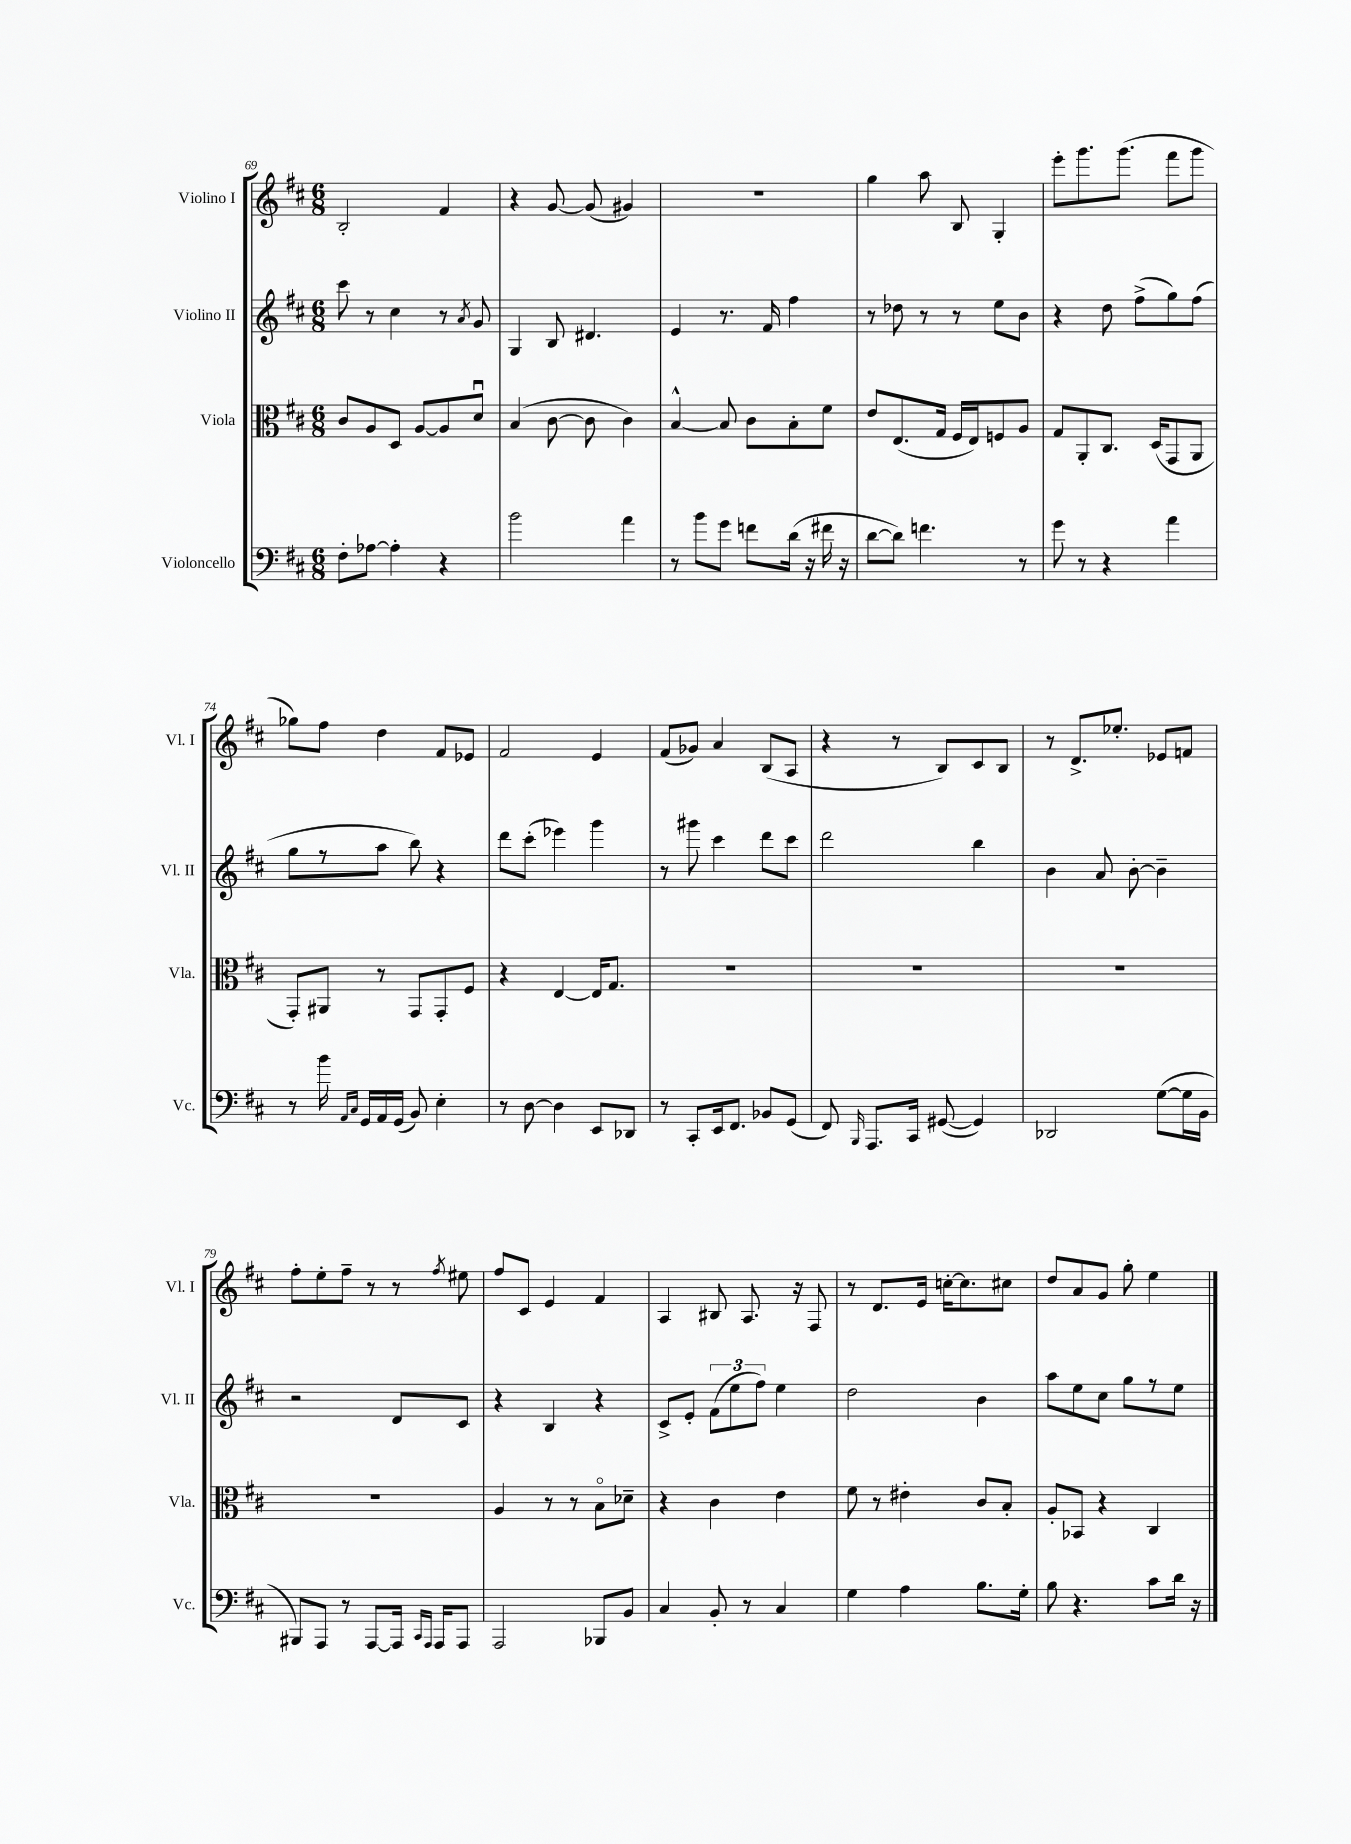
<<
\new StaffGroup <<
\new Staff = "s0" \with { instrumentName = "Violino I" shortInstrumentName = "Vl. I" } {
    \clef treble \key d \major \numericTimeSignature \time 6/8
    \autoBeamOff b2-. fis'4 |
    r4 g'8~ g'8( gis'4) |
    R2. |
    g''4 a''8 b8 g4-. |
    e'''8[-. g'''8. g'''8.]( fis'''8[ g'''8] |
    ges''8[) fis''8] d''4 fis'8[ ees'8] |
    fis'2 e'4 |
    fis'8[( ges'8]) a'4 b8[( a8] |
    r4 r8 b8[) cis'8 b8] |
    r8 d'8.[-> ees''8.]-. ees'8[ f'8] |
    fis''8[-. e''8-. fis''8]-- r8 r8 \acciaccatura { fis''8 } eis''8 |
    fis''8[ cis'8] e'4 fis'4 |
    a4 bis8 a8. r16 fis8 |
    r8 d'8.[ e'16] c''16[~-. c''8. cis''8] |
    d''8[ a'8 g'8] g''8-. e''4 \bar "|." |
}
\new Staff = "s1" \with { instrumentName = "Violino II" shortInstrumentName = "Vl. II" } {
    \clef treble \key d \major \numericTimeSignature \time 6/8
    \autoBeamOff cis'''8 r8 cis''4 r8 \acciaccatura { a'8 } g'8 |
    g4 b8 dis'4. |
    e'4 r8. fis'16 fis''4 |
    r8 des''8 r8 r8 e''8[ b'8] |
    r4 d''8 fis''8[->( g''8) fis''8]( |
    g''8[ r8 a''8] b''8) r4 |
    d'''8[ cis'''8]-.( ees'''4) g'''4 |
    r8 gis'''8 cis'''4 d'''8[ cis'''8] |
    d'''2 b''4 |
    b'4 a'8 b'8~-. b'4-- |
    r2 d'8[ cis'8] |
    r4 b4 r4 |
    cis'8[-> e'8]-. \tuplet 3/2 { fis'8[( e''8 fis''8]) } e''4 |
    d''2 b'4 |
    a''8[ e''8 cis''8] g''8[ r8 e''8] \bar "|." |
}
\new Staff = "s2" \with { instrumentName = "Viola" shortInstrumentName = "Vla." } {
    \clef alto \key d \major \numericTimeSignature \time 6/8
    \autoBeamOff cis'8[ a8 d8] a8[~ a8 d'8]\downbow |
    b4( cis'8~ cis'8 cis'4) |
    b4~-^ b8 cis'8[ b8-. fis'8] |
    e'8[ e8.( g16] fis16[ e16) f8 a8] |
    g8[ a,8-. cis8.] d16[( g,8 a,8] |
    g,8[-.) ais,8] r8 g,8[ g,8-. fis8] |
    r4 e4~ e16[ g8.] |
    R2. |
    R2. |
    R2. |
    R2. |
    a4 r8 r8 b8[\flageolet des'8]-- |
    r4 cis'4 e'4 |
    fis'8 r8 eis'4-. cis'8[ b8]-. |
    a8[-. bes,8] r4 cis4 \bar "|." |
}
\new Staff = "s3" \with { instrumentName = "Violoncello" shortInstrumentName = "Vc." } {
    \clef bass \key d \major \numericTimeSignature \time 6/8
    \autoBeamOff fis8[-. aes8]~ aes4-. r4 |
    b'2 a'4 |
    r8 b'8[ g'8] f'8[ d'16]( r16 fis'16 r16 |
    d'8[~ d'8]) f'4. r8 |
    g'8 r8 r4 a'4 |
    r8 b'16 \grace { a,16[ cis16] } g,16[ a,16 g,16]( b,8) e4-. |
    r8 d8~ d4 e,8[ des,8] |
    r8 cis,8[-. e,16 fis,8.] bes,8[ g,8]( |
    fis,8) \grace { b,,16 } a,,8.[ cis,16] gis,8~( gis,4) |
    des,2 g8[~( g16 b,16] |
    bis,,8[) a,,8] r8 a,,8[~ a,,16] \grace { cis,16[ a,,16] } a,,16[ a,,8] |
    a,,2 bes,,8[ b,8] |
    cis4 b,8-. r8 cis4 |
    g4 a4 b8.[ g16]-. |
    b8 r4. cis'8[ d'16] r16 \bar "|." |
}
>>
>>
\layout { \context { \Score currentBarNumber = #69 } }
